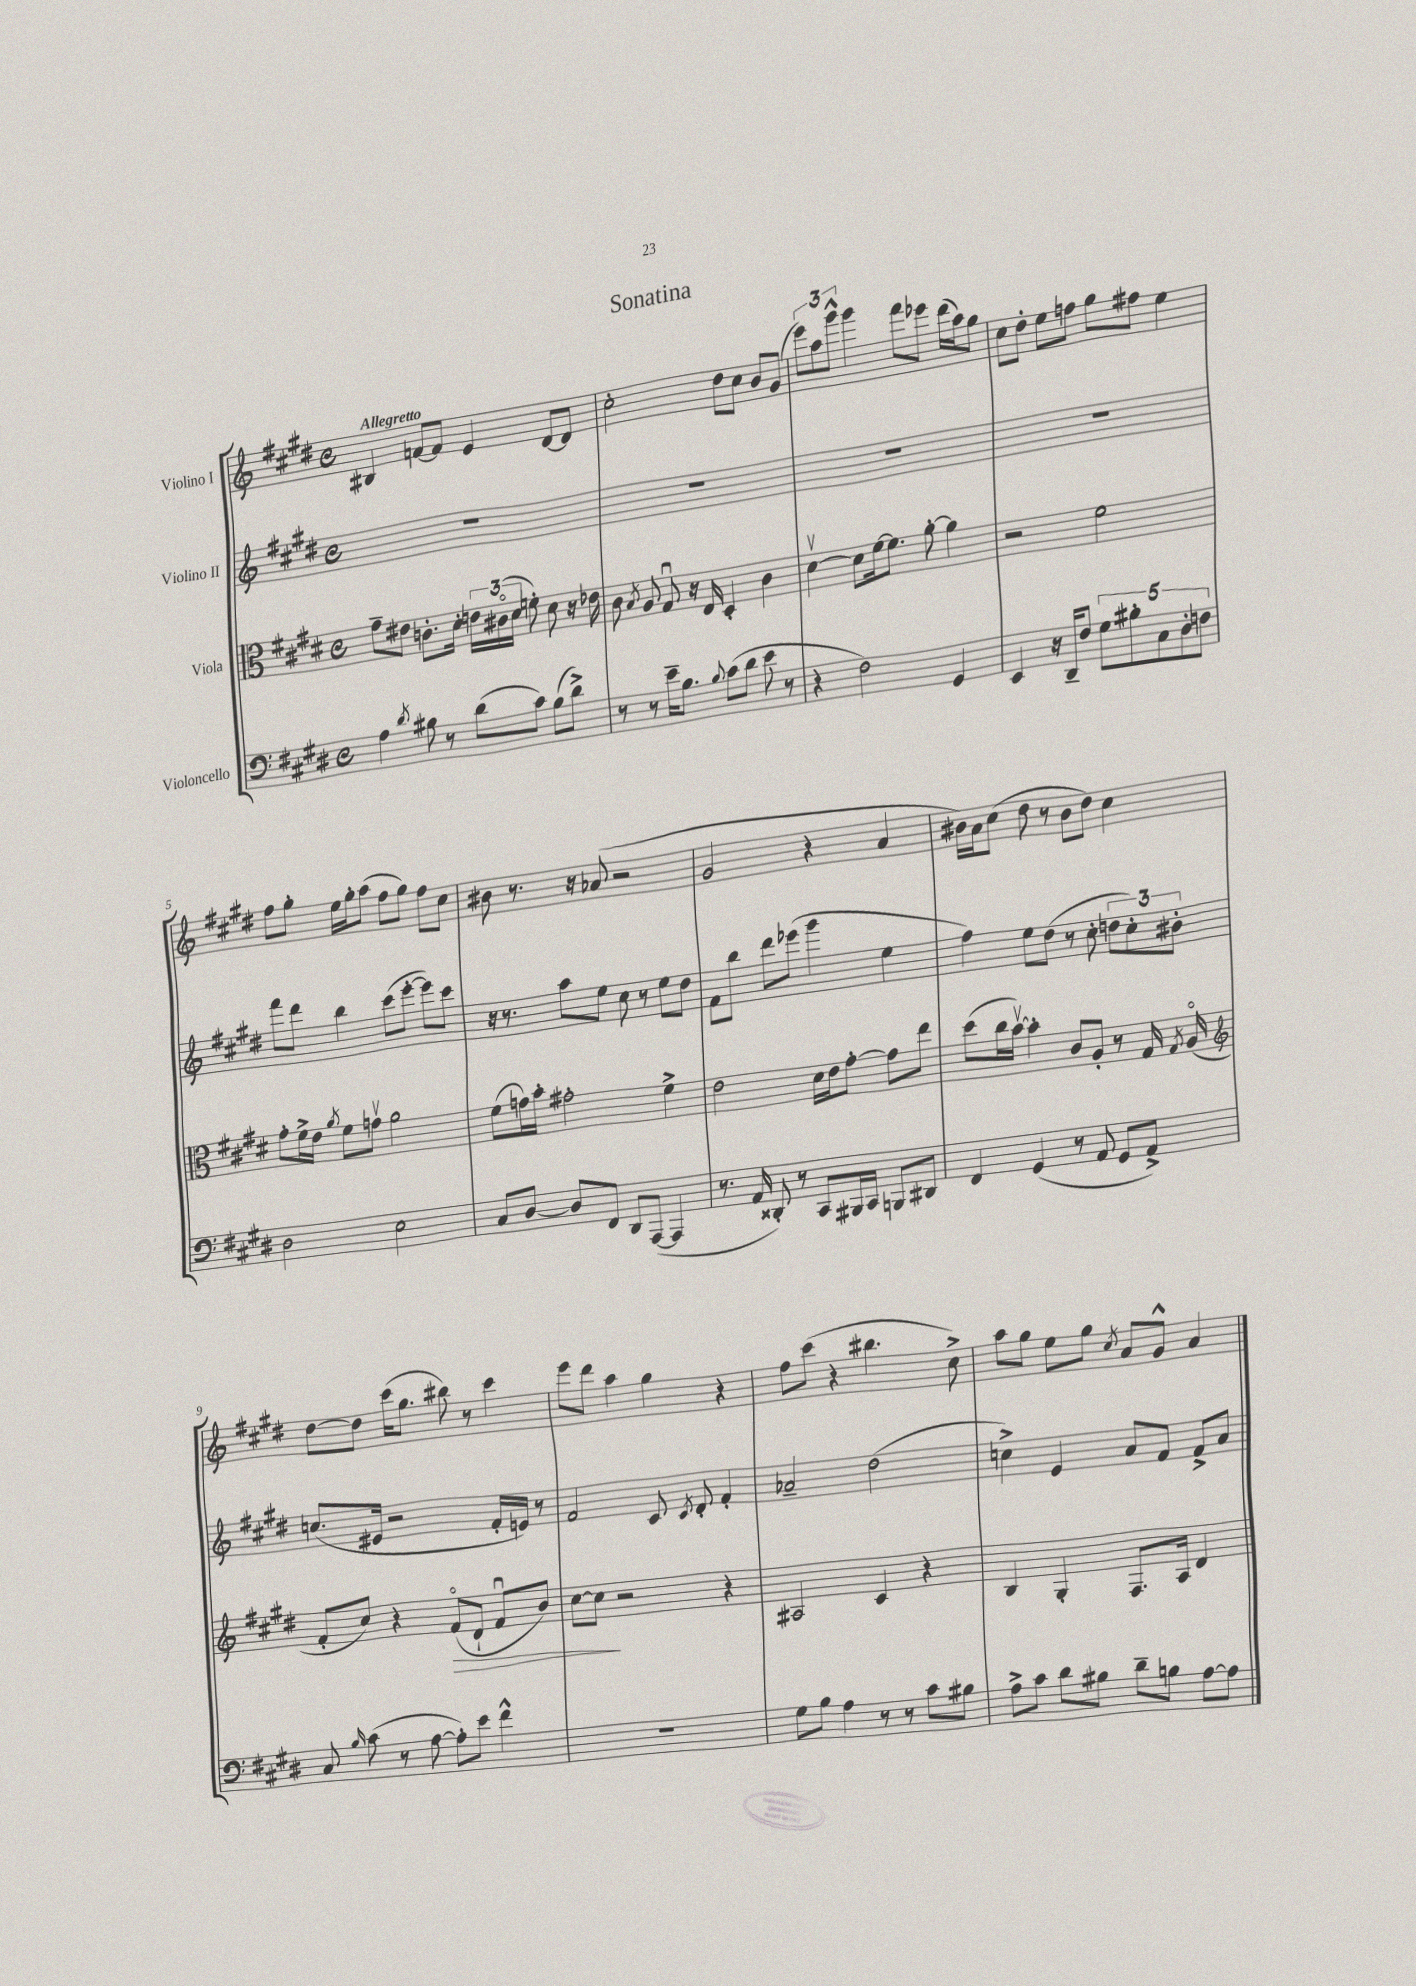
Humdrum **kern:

**kern	**kern	**kern	**kern
*staff4	*staff3	*staff2	*staff1
*clefF4	*clefC3	*clefG2	*clefG2
*k[f#c#g#d#]	*k[f#c#g#d#]	*k[f#c#g#d#]	*k[f#c#g#d#]
*M4/4	*M4/4	*M4/4	*M4/4
*met(c)	*met(c)	*met(c)	*met(c)
4A	8g#~	1r	4B#
.	8e#	.	.
8qd#	.	.	.
8B#	8.c'	.	[8f
8r	.	.	8f]
.	16d#'	.	.
(8d#	24e	.	4e
.	(24c#o	.	.
.	24d#	.	.
8c#)	8f')	.	.
(8B#	8d#	.	[8d#
8d#^)	16r	.	8d#]
.	16e-	.	.
=	=	=	=
8r	8c#	1r	2cc#'
.	8qB	.	.
8r	8A	.	.
16e~	8G#u	.	.
8.B	.	.	.
.	16r	.	.
.	16E	.	.
8qqB	.	.	.
(8c#	4D#'	.	8dd#
8d#	.	.	8cc#
8e	4c#	.	8b
8r	.	.	(8g#
=	=	=	=
4r	[4d#v	1r	12eee)
.	.	.	12aa
.	.	.	12ggg#^^
2F#)	8d#]	.	4ggg#
.	[16f#	.	.
.	8.f#]	.	.
.	.	.	8fff#
.	[8a'	.	8eee-
4GG#	4a]	.	(16ddd#
.	.	.	16aa)
.	.	.	8gg#
=	=	=	=
4EE	2r	1r	8cc#
.	.	.	8dd#'
16r	.	.	8ee
16DD#~	.	.	.
8F#	.	.	8ff
10G#	2f#	.	8gg#
10B#'	.	.	.
.	.	.	8ff#
10C#	.	.	.
.	.	.	4ee
10D#'	.	.	.
10F	.	.	.
=	=	=	=
2D#	8g#'	8fff#	8ff#
.	16f#^	8ddd#	8gg#'
.	16e	.	.
.	8qa	.	.
.	8f#	4bb	16ee
.	.	.	16gg#'
.	8gv	.	(8aa
2E	2a	(8ccc#	8ff#
.	.	[8eee'	8gg#)
.	.	8eee])	8ff#
.	.	8ccc#	8cc#
=	=	=	=
8C#	(8f#	16r	8b#
.	.	8.r	.
[8D#	16g)	.	8.r
.	16b'	.	.
8D#]	2g#'	8aa	.
.	.	.	16r
8FF#	.	8ee	(8a-
8DD#	.	8cc#	2r
([8AAA	.	8r	.
4AAA]	4f#^	8ee	.
.	.	8dd#	.
=	=	=	=
8.r	2e	8f#	2g#
.	.	8bb	.
16AA	.	.	.
8DD##')	.	8ddd#	.
8r	.	(8eee-	.
8CC#	16d#	4ggg#	4r
.	16e	.	.
16BBB#	[8g#'	.	.
16CC#	.	.	.
8BBB	8g#]	4ee	4a
8DD#	8ee	.	.
=	=	=	=
4FF#	(8dd#	4ff#)	16b#)
.	.	.	16a
.	16cc#	.	(8cc#
.	[16bv)	.	.
(4GG#	4b']	8ee	8dd#
.	.	(8dd#	8r
8r	8c#	8r	8b#
8AA	8A'	8cc#'	8dd#)
8GG#	8r	12dd	4cc#
.	.	12cc#')	.
8AA^)	16G#	.	.
.	.	12b#'	.
.	8qG#	.	.
.	(16Ao	.	.
=	=	=	=
*	*clefG2	*	*
8C#	8f#'	(8.cc	[8dd#
16qqB	.	.	.
(8c#	8cc#)	.	8dd#]
.	.	16e#	.
8r	4r	2r	(16ccc#
.	.	.	8.gg#
[8A	.	.	.
8A'])	(8f#o	.	8bb#)
8e	8d#`	.	8r
4f#^^	8f#u	16f#'	4ccc#
.	.	16e)	.
.	8b)	8r	.
=	=	=	=
1r	[8cc#	2f#	8eee
.	8cc#]	.	8ddd#
.	2r	.	4aa
.	.	8c#	4gg#
.	.	8qc#	.
.	.	8d#'	.
.	4r	4f#'	4r
=	=	=	=
8G#	2A#	2a-~	8ff#
8B	.	.	(8ccc#
4A	.	.	4r
8r	4c#	(2dd#	4.bb#
8r	.	.	.
8c#	4r	.	.
8B#	.	.	8cc#^)
=	=	=	=
8A^	4B	4cc^)	8aa
8c#	.	.	8gg#
8d#	4G#'	4e	8ee
8B#	.	.	8gg#
.	.	.	8qcc#
8d#~	8.F#	8a	8a
8B	.	8f#	8g#^^
.	16A	.	.
[8A	4d#	8f#^	4a
8A]	.	8a	.
==	==	==	==
*-	*-	*-	*-
